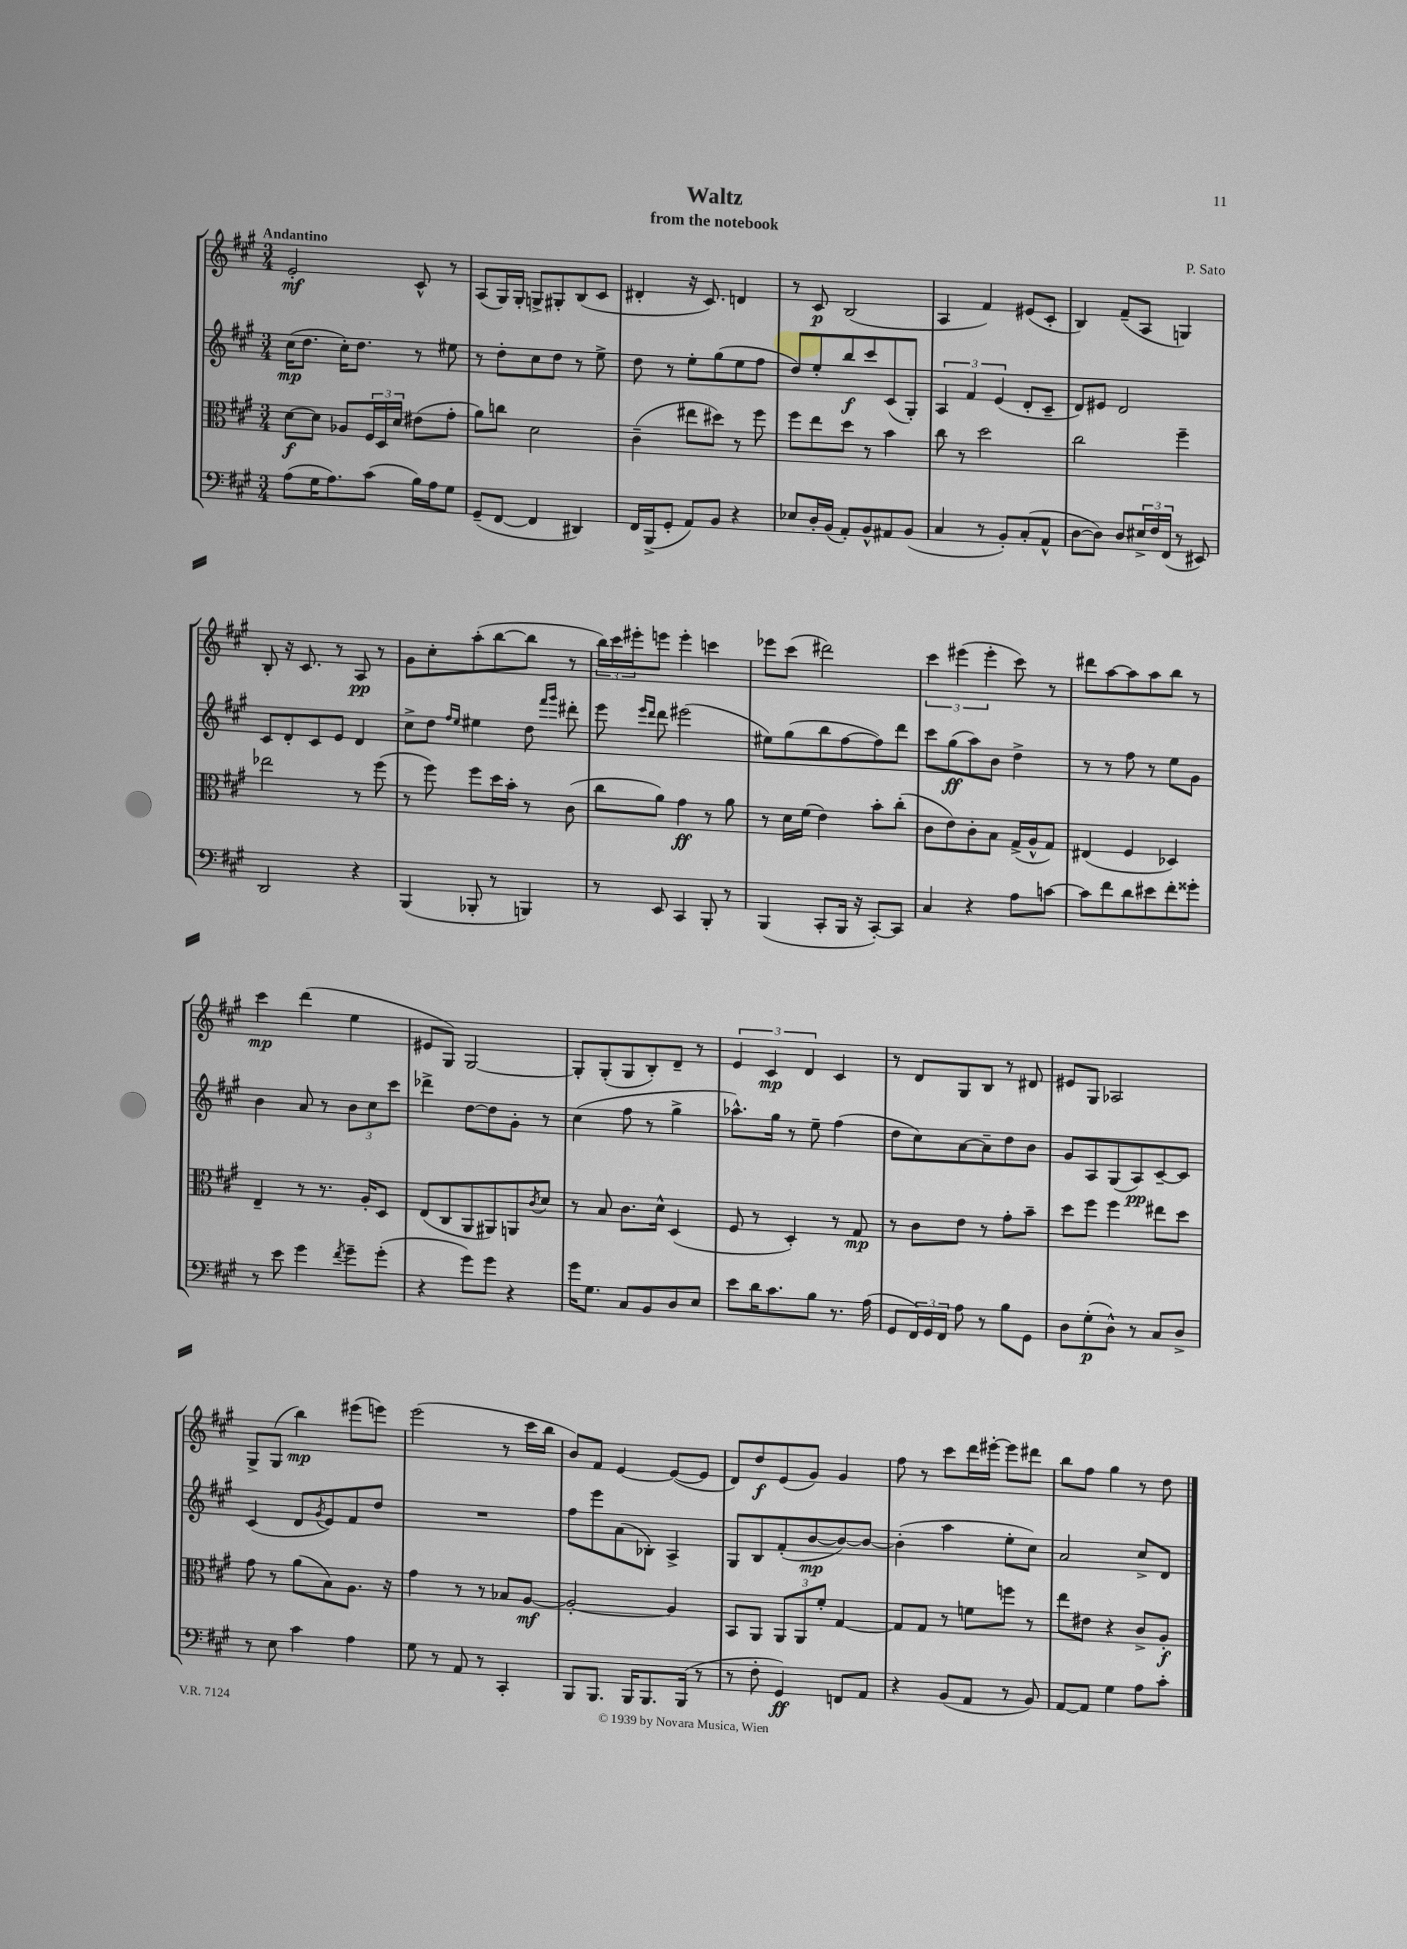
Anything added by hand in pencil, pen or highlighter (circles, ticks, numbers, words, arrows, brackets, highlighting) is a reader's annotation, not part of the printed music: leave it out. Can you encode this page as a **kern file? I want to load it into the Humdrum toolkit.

**kern	**kern	**kern	**kern
*staff4	*staff3	*staff2	*staff1
*clefF4	*clefC3	*clefG2	*clefG2
*k[f#c#g#]	*k[f#c#g#]	*k[f#c#g#]	*k[f#c#g#]
*M3/4	*M3/4	*M3/4	*M3/4
(8A	[8d	(16cc#	2e'
.	.	8.dd	.
16G#	8d]	.	.
8.A)	.	.	.
.	8A-	16cc#')	.
.	.	8.dd	.
(8c#	24F#	.	.
.	24D	.	.
.	24d	.	.
16B)	(8e#	8r	8c#^^
16A	.	.	.
8G#	8g#'	8ee#	8r
=	=	=	=
(8GG#~	8a)	8r	(8A
[8FF#	8cc	8dd'	16G#)
.	.	.	16G#'
4FF#]	2d	8cc#	8G^
.	.	8dd	8G#'
4DD#)	.	8r	(8B
.	.	8ee^	8c#
=	=	=	=
16FF#	(4c#~	8dd	4d#'
(16BBB^	.	.	.
8GG#'	.	8r	.
8AA)	8ee#	8ee'	16r
.	.	.	8.c#)
8BB	8dd#)	(8gg#	.
4r	8r	8ee	4d
.	8ff#	8ff#	.
=	=	=	=
8E-	8ff#	8dd)	8r
16D'	8ee	8ee'	8c#
(16BB	.	.	.
8AA')	8dd	8bb	(2B
8BB^^	8r	8ccc#	.
8AA#	4b	(8c#	.
(8BB	.	8G#')	.
=	=	=	=
4C#	8cc#	6A	4A
.	8r	.	.
.	.	6f#	.
8r	2dd	.	4f#)
.	.	(6e	.
8BB')	.	.	.
(8C#'	.	8d'	(8e#
8AA^^	.	8c#~	8c#'
=	=	=	=
[8D	2cc#	8d)	4B)
8D])	.	8e#	.
8D	.	2d	(8f#~
24E#^	.	.	8A
24F#	.	.	.
(24FF#	.	.	.
8r	4ff#~	.	4G)
8EE#)	.	.	.
=	=	=	=
2DD	2ee-	8c#	8B'
.	.	8d'	16r
.	.	.	8.c#
.	.	8c#	.
.	.	8e	8r
4r	8r	4d	8A
.	(8ff#	.	8r
=	=	=	=
(4BBB	8r	8cc#^	8g#
.	8ff#)	8dd	8cc#'
.	.	16qqff#	.
.	.	16qqee	.
8BBB-'	8ff#	4ee#	(8aa'
8r	16dd	.	[8bb
.	16b'	.	.
4BBB)	8r	8dd	8bb]
.	.	16qqfff#	.
.	.	16qqggg#	.
.	(8c#	8ddd#'	8r
=	=	=	=
8r	8cc#	8eee	24bb)
.	.	.	24ccc#
.	.	.	24eee#'
.	.	16qqeee	.
.	.	16qqddd	.
8EE	8a)	8ddd	8eee
4CC#	4g#	(2eee#	4eee'
8BBB'	8r	.	4ccc
8r	8a	.	.
=	=	=	=
(4BBB	8r	8ee#)	8eee-
.	16d	(8gg#	(8ccc#
.	(16f#	.	.
8CC#'	4e)	8bb	2ddd#)
16BBB	.	[8ff#	.
16r	.	.	.
[8CC#')	8b'	8ff#])	.
8CC#]	(8cc#'	8ddd	.
=	=	=	=
4C#	8c#	8ccc#	6ccc#
.	8e)	(8gg#	.
.	.	.	(6eee#
4r	8c#'	8aa)	.
.	.	.	6eee#'
.	8B	8b	.
8A	(16G#^	4dd^	8ccc#)
.	16A^^	.	.
[8c	8G#)	.	8r
=	=	=	=
8c]	(4E#	8r	8ddd#
8f#	.	8r	[8aa
8d	4F#	8ff#	8aa]
8e#	.	8r	8aa
8f#'	4D-)	8ee	8bb
8g##'	.	8g#	8r
=	=	=	=
8r	4E~	4b	4ccc#
8e	.	.	.
4g#	8r	8a	(4ddd
.	8.r	8r	.
8qf#	.	.	.
8g#~	.	12b	4ee
.	16A'	.	.
.	.	12cc#	.
(8g#'	8D	.	.
.	.	12ccc#	.
=	=	=	=
4r	(8E	4ddd-^	8e#
.	8C#	.	8G#)
8g#)	8AA	[8dd	[2G#
8g#	8AA#)	8dd]	.
4r	8AA	8g#'	.
.	8qc#	.	.
.	8d	8r	.
=	=	=	=
16g#	8r	(4cc#	8G#']
8.G#	.	.	.
.	8B	.	(8G#'
8C#	8.c#	8ff#	8G#
8BB	.	8r	8B')
.	16d^^	.	.
8D	(4D	4gg#^	8d~
8E	.	.	8r
=	=	=	=
8e	8F#	8.aa-^^)	6e
16d	8r	.	.
.	.	.	6c#
8.c#	.	16gg#	.
.	4D')	8r	.
.	.	.	6d
8B	.	8ee~	.
8.r	8r	(4ff#	4c#
.	8G#	.	.
(16A	.	.	.
=	=	=	=
8GG#	8r	8dd	8r
24FF#)	8c#	8cc#)	8d
24GG#	.	.	.
24FF#	.	.	.
8A	8e	[8a	8G#
8r	8r	8a~]	8B
8B	8g#'	8dd	8r
8GG#	8b~	8b	8d#
=	=	=	=
8D	8dd	8g#	8e#
(8G#'	8ff#	8A	8G#
8D^^)	4ff#	(8G#	2A-
8r	.	8A)	.
8C#	8ee#	[8c#~	.
8D^	8dd	8c#]	.
=	=	=	=
8r	8g#	(4c#	8G#^
8E	8r	.	(8G#
4c#	(8a	8d	4bb)
.	.	8qg#	.
.	8B)	8e)	.
4A	8.A	8f#	(8eee#
.	.	8dd	8eee)
.	16r	.	.
=	=	=	=
8G#	4g#	2.r	(2eee
8r	.	.	.
8AA	8r	.	.
8r	8r	.	.
4CC#'	8B-	.	8r
.	[8A	.	16ccc#
.	.	.	16bb
=	=	=	=
8BBB	2A'_	8ff#	8b)
8.BBB	.	8eee	8f#
.	.	(8a	[4e
16BBB	.	.	.
8.BBB	.	8B-')	.
.	4A]	4A^	(8e_
(16BBB	.	.	.
8r	.	.	8e]
=	=	=	=
8r	8BB	8G#	8d)
8F#'	8AA	8B	8dd
4GG#)	12AA	(8f#'	(8e
.	12AA	.	.
.	.	[8b	8g#)
.	12f#'	.	.
8FF	[4G#	8b_)	4g#
8AA	.	8b_	.
=	=	=	=
4r	8G#]	(4b']	8ff#
.	8G#	.	8r
(8BB	8r	4aa	8ccc#
8AA	8f	.	16ddd
.	.	.	[16eee#'
8r	8ff	8ee'	8eee#]
8BB)	8r	8cc#)	8ddd#
=	=	=	=
[8AA	8ee	2a	8bb
8AA]	8e#	.	8ff#
4G#	4r	.	4gg#
8A	8c#^	8cc#^	8r
8c#'	8A'	8d	8dd
==	==	==	==
*-	*-	*-	*-
